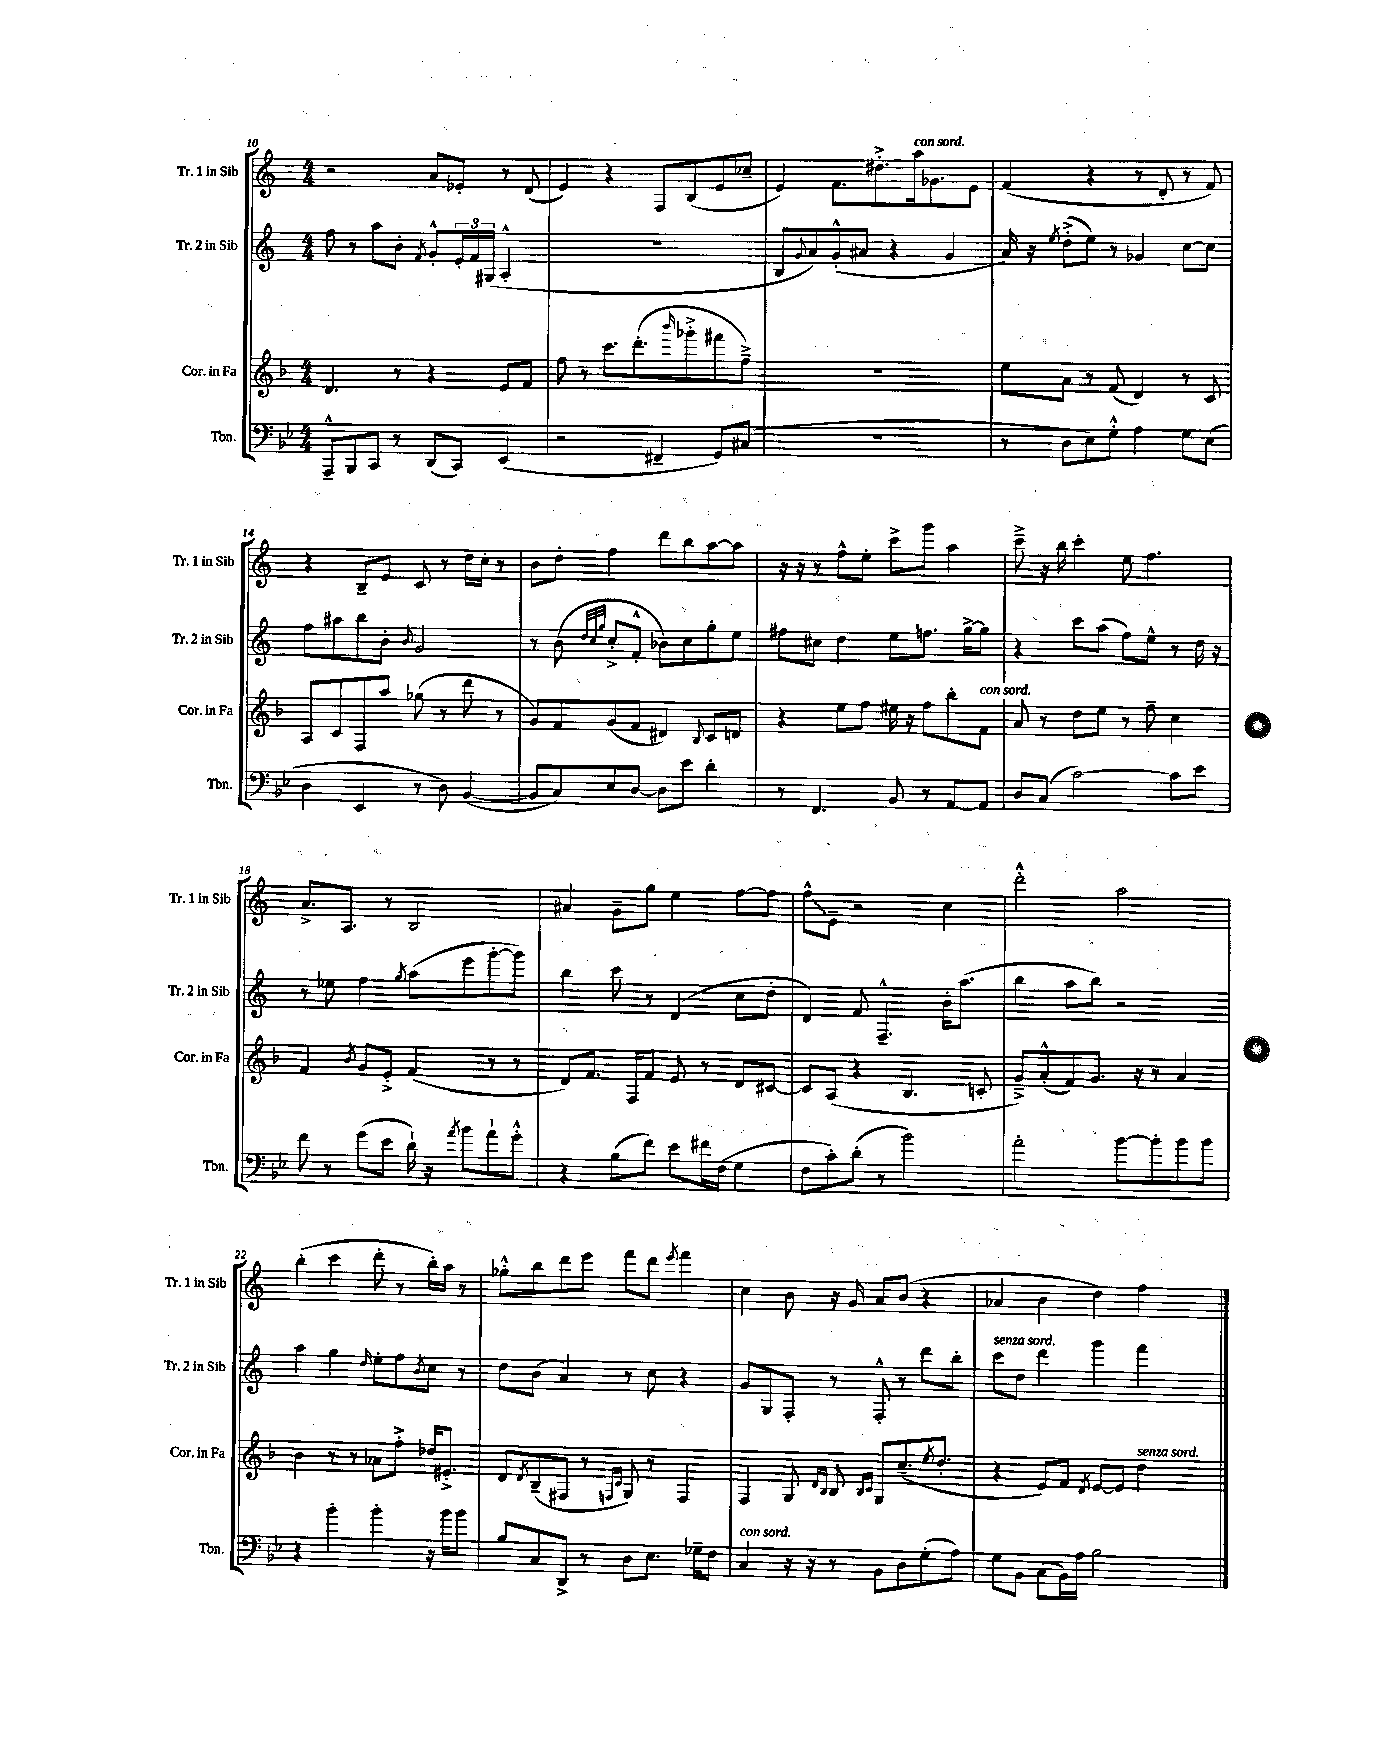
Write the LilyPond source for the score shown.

<<
\new StaffGroup <<
\new Staff = "s0" \with { instrumentName = "Tr. 1 in Sib" shortInstrumentName = "Tr. 1 in Sib" } {
    \clef treble \key c \major \numericTimeSignature \time 4/4
    r2 a'8 ees'8-. r8 d'8( |
    e'4) r4 f8 b8( e'8 ces''8-- |
    e'4) f'8. dis''8.-.-> a''16^\markup { \italic "con sord." } ges'8. e'8 |
    f'4( r4 r8 d'8-. r8 f'8) |
    r4 b8-- e'8 c'8 r8 d''16 c''16-. r8 |
    b'8 d''8-. f''4 d'''8 b''8 a''8~ a''8 |
    r16 r16 r8 f''8-^ e''8-. c'''8-> g'''8 a''4 |
    c'''8---> r16 b''16 c'''4-. e''8 f''4. |
    a'8.-> a8. r8 b2 |
    ais'4 g'8-- g''8 e''4 f''8~ f''8 |
    \once \override Glissando.style = #'zigzag f''8-^\glissando e'8-- r2 c''4 |
    d'''2-.-^ a''2 |
    b''4-.( c'''4 d'''8-. r8 b''16-.) a''16 r8 |
    ges''8-.-^ b''8 d'''8 e'''8 f'''8 d'''8 \acciaccatura { e'''8 } f'''4 |
    c''4 b'8 r16 g'16 a'8 b'8( r4 |
    aes'4 b'4 d''4) f''4 \bar "|." |
}
\new Staff = "s1" \with { instrumentName = "Tr. 2 in Sib" shortInstrumentName = "Tr. 2 in Sib" } {
    \clef treble \key c \major \numericTimeSignature \time 4/4
    f''8 r8 a''8 b'8-. \acciaccatura { f'8 } g'8-.-^ \tuplet 3/2 { e'16-. f'16 gis16( } a4-.-^ |
    R1 |
    b8 \appoggiatura { g'8 } a'8) g'8-.-^( ais'8 r4 g'4 |
    a'16) r16 \acciaccatura { e''8 } d''8-.->( e''8) r8 ges'4 c''8~ c''8 |
    f''8 ais''8 b''8 b'8-. \appoggiatura { b'8 } g'2 |
    r8 b'8( \grace { d''32 c''32 g''32 } c''8-.-> f'8-.-^ bes'8) c''8 g''8-. e''8 |
    fis''8 cis''8 d''4 e''8 f''8. g''16~-> g''8 |
    r4 c'''8 a''8( f''8) e''8-^ r8 d''16 r16 |
    r8 ees''8 f''4 \acciaccatura { g''8 } a''8( e'''8 g'''8~-. g'''8) |
    b''4 c'''8 r8 d'4( c''8 d''8-. |
    d'4) f'8 f4.---^ b'16-. a''8.( |
    b''4 a''8 b''8) r2 |
    a''4 g''4 \grace { d''16 } e''8-. f''8 \acciaccatura { b'8 } c''8 r8 |
    d''8 b'8( a'4) r8 c''8 r4 |
    g'8 g8 f8-. r8 f8-.-^ r8 d'''8 b''8-. |
    c'''8^\markup { \italic "senza sord." } d''8 d'''4 g'''4 f'''4 \bar "|." |
}
\new Staff = "s2" \with { instrumentName = "Cor. in Fa" shortInstrumentName = "Cor. in Fa" } {
    \clef treble \key f \major \numericTimeSignature \time 4/4
    d'4. r8 r4 e'8 f'8 |
    f''8 r8 c'''8. d'''8.-.( \grace { bes'''16 } ges'''8-.-> fis'''8 f''8--->) |
    R1 |
    e''8 a'8 r8 f'8( d'4) r8 c'8 |
    a8 c'8 f8 a''8 ges''8( r8 d'''8 r8 |
    g'8) f'8 g'8( f'8 dis'4) \appoggiatura { bes8 } c'8 d'8 |
    r4 e''8 f''8 eis''16 r16 f''8 bes''8-. f'8^\markup { \italic "con sord." } |
    a'8 r8 d''8 e''8 r8 f''8-- c''4 |
    f'4 \acciaccatura { bes'8 } g'8 e'8-.-> f'4( r8 r8 |
    d'8) f'8. f16 f'8 e'8 r8 d'8 cis'8~ |
    cis'8 a8( r4 bes4. c'8-. |
    g'8--->) a'8-.-^( f'8) g'8. r16 r8 a'4 |
    bes'4 r8 r8 aes'8 f''8-.-> des''16 eis'8.-.-> |
    d'8 \acciaccatura { d'8 } bes8--( fis8 r8 \grace { f16 c'16 } g8) r8 f4 |
    f4 g8 \grace { d'16 bes16 } bes8 \grace { bes16 c'16 } g8 c''8.--( \acciaccatura { e''8 } d''8.-. |
    r4 e'8) f'8 \acciaccatura { d'8 } e'8~ e'8 d''4^\markup { \italic "senza sord." } \bar "|." |
}
\new Staff = "s3" \with { instrumentName = "Tbn." shortInstrumentName = "Tbn." } {
    \clef bass \key bes \major \numericTimeSignature \time 4/4
    a,,8---^ bes,,8 c,8 r8 d,8( c,8) ees,4( |
    r2 fis,4-- g,8) cis8( |
    R1 |
    r8 d8 ees8) g8-.-^ a4 g8 ees8( |
    d4 ees,4 r8 d8) bes,4~( |
    bes,8 c8) ees8 d8~ d8 ees'8 d'4-. |
    r8 f,4. bes,8 r8 a,8~ a,8 |
    d8 c8( c'2~) c'8 ees'8 |
    f'8 r8 g'8( ees'8 d'16-!) r16 \acciaccatura { a'8 } bes'8 a'8-! g'8-.-^ |
    r4 bes8( f'8) ees'8 fis'16 f16( g4 |
    f8 c'8-.) d'8-.( r8 bes'2) |
    a'2-. bes'8~ bes'8-. bes'8 bes'8 |
    r4 bes'4-. bes'4-. r16 bes'16 bes'8 |
    bes8 c8 d,8-> r8 d8 ees8. ges16-- f8 |
    c4^\markup { \italic "con sord." } r16 r16 r8 bes,8 d8 g8-.( a8) |
    g8 bes,8 c8( bes,16) a16 bes2 \bar "|." |
}
>>
>>
\layout { \context { \Score currentBarNumber = #10 } }
